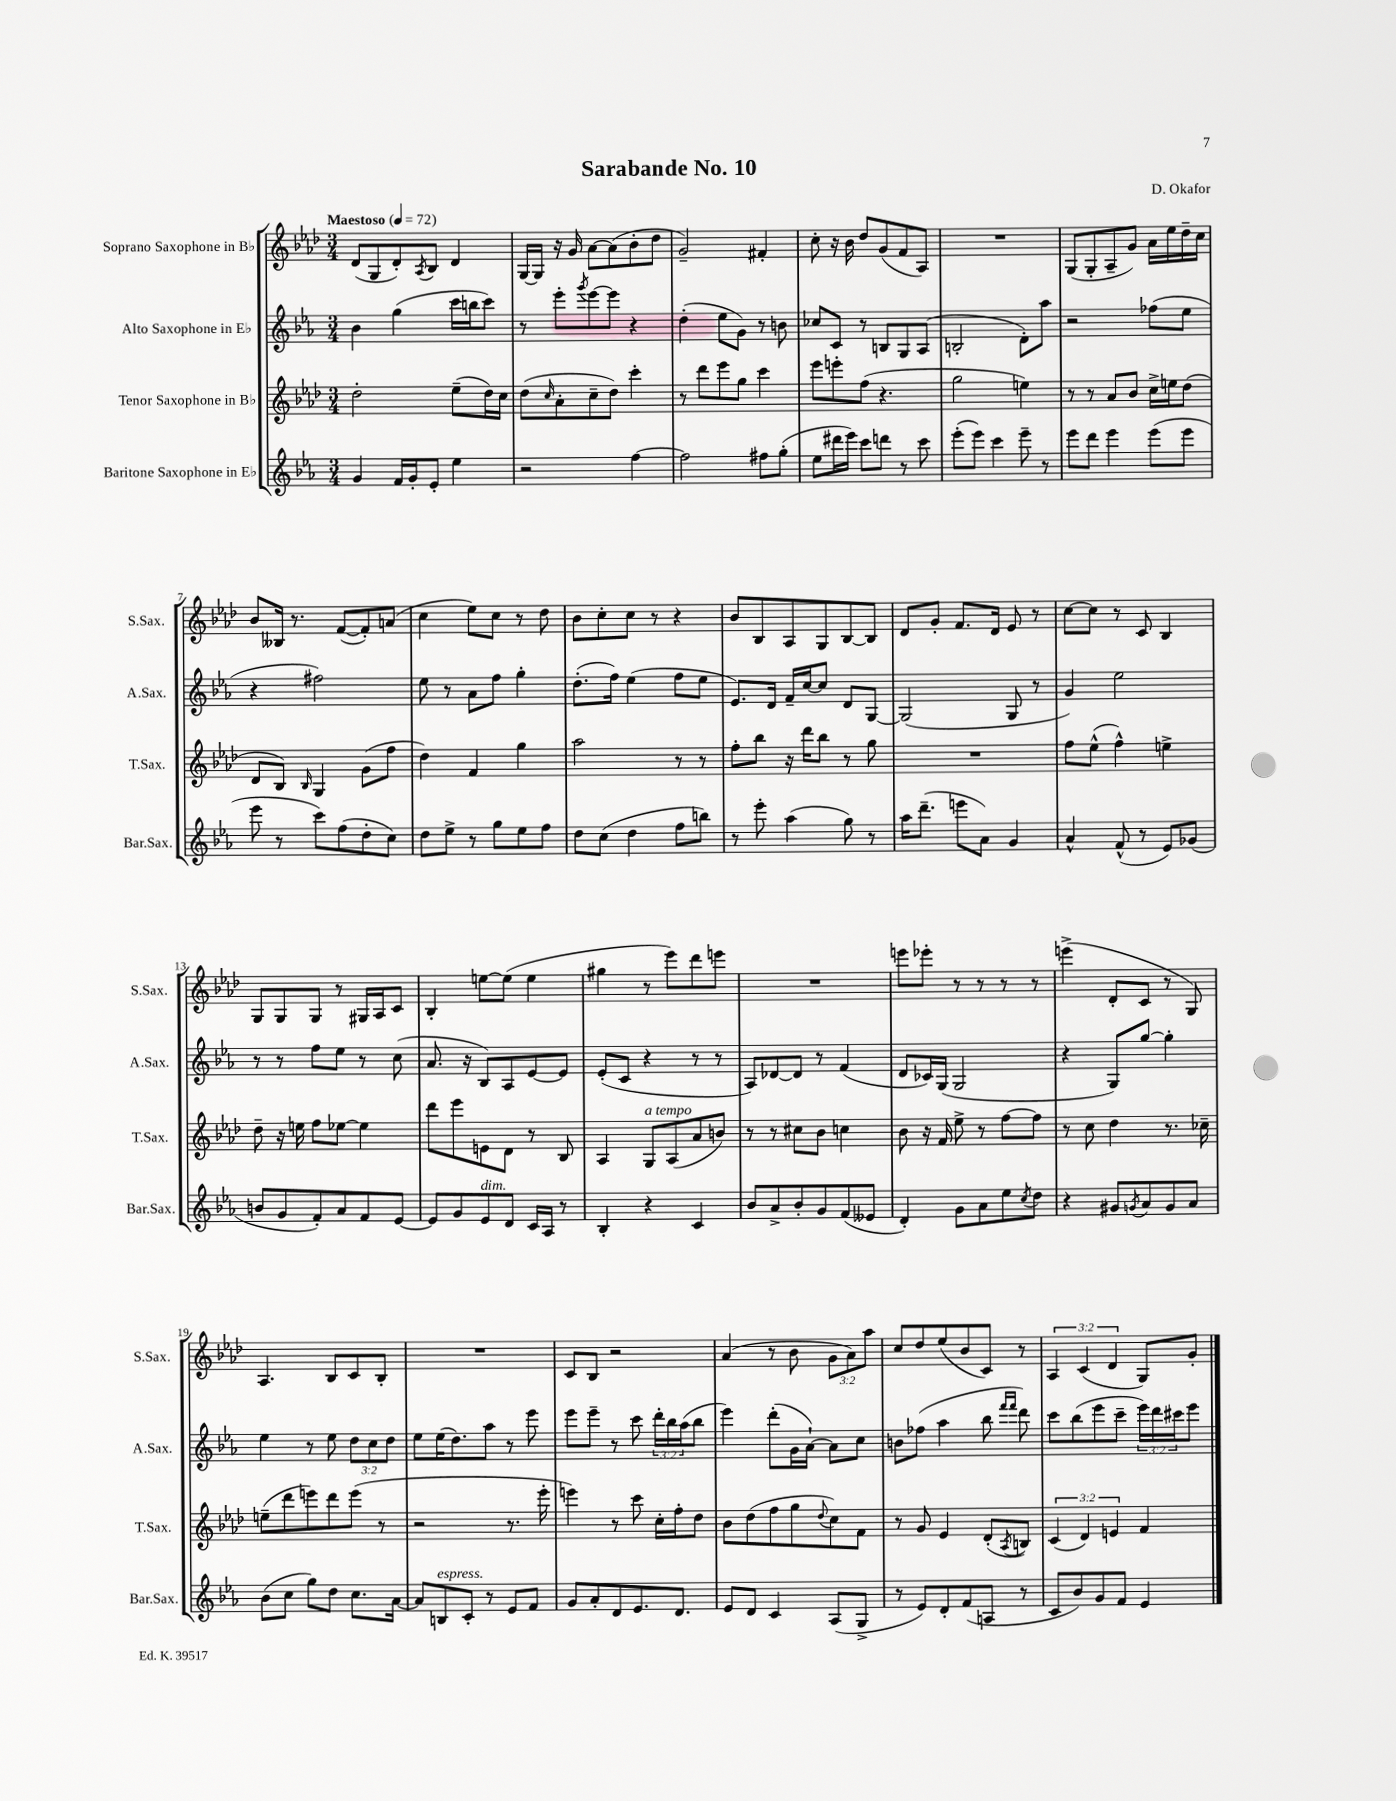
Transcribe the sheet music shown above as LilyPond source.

\header { title = "Sarabande No. 10" composer = "D. Okafor" }
<<
\new StaffGroup <<
\new Staff = "s0" \with { instrumentName = "Soprano Saxophone in Bb" shortInstrumentName = "S.Sax." } {
    \clef treble \key aes \major \numericTimeSignature \time 3/4 \override Staff.TupletNumber.text = #tuplet-number::calc-fraction-text \tempo "Maestoso" 4 = 72
    des'8( g8 des'8-.) \acciaccatura { aes8 } bes8 des'4 |
    g16~ g16 r16 g'16 aes'8~ aes'8( bes'8-. des''8 |
    g'2--) fis'4-. |
    c''8-. r16 bes'16 des''8 g'8( f'8 aes8) |
    R2. |
    g8( g8-. aes8-- g'8) aes'16 ees''16 des''16-- c''16 |
    bes'8 beses16 r8. f'8~( f'8-.) a'8( |
    c''4 ees''8) c''8 r8 des''8 |
    bes'8 c''8-. c''8 r8 r4 |
    bes'8 bes8 aes8 g8 bes8~ bes8 |
    des'8 g'8-. f'8. des'16 ees'8 r8 |
    c''8~ c''8 r8 c'8 bes4 |
    g8 g8 g8 r8 gis16 aes16 c'8 |
    bes4-. e''8~ e''8( e''4 |
    gis''4 r8 ees'''8) des'''8 e'''8 |
    R2. |
    e'''8 ees'''8-. r8 r8 r8 r8 |
    e'''4->( des'8-. c'8 r8 g8) |
    aes4. bes8 c'8 bes8-. |
    R2. |
    c'8 bes8 r2 |
    aes'4( r8 bes'8 \tuplet 3/2 { g'8 aes'8) aes''8 } |
    c''8 des''8 ees''8( bes'8 c'8) r8 |
    \tuplet 3/2 { aes4 c'4( des'4 } g8) g'8-. \bar "|." |
}
\new Staff = "s1" \with { instrumentName = "Alto Saxophone in Eb" shortInstrumentName = "A.Sax." } {
    \clef treble \key ees \major \numericTimeSignature \time 3/4 \override Staff.TupletNumber.text = #tuplet-number::calc-fraction-text
    bes'4 g''4( c'''16 b''16 c'''8) |
    r8 ees'''8-. \acciaccatura { g'''8 } ees'''8~ ees'''8 r4 |
    d''4-.( ees''8 g'8) r8 b'8 |
    ces''8 c'8 r8 b8 g8 aes8( |
    b2-. d'8-.) aes''8 |
    r2 fes''8( ees''8 |
    r4 fis''2) |
    ees''8 r8 aes'8 f''8 g''4-. |
    d''8.-.( f''16) ees''4( f''8 ees''8 |
    ees'8.) d'16 f'16-- c''16~ c''8 d'8 g8~ |
    g2( g8 r8 |
    g'4) ees''2 |
    r8 r8 f''8 ees''8 r8 c''8( |
    aes'8. r16 bes8) aes8 ees'8~ ees'8 |
    ees'8-.( c'8 r4 r8 r8 |
    aes8) des'8~ des'8 r8 f'4( |
    d'8 ces'16) g16( g2 |
    r4 g8) g''8~ g''4-. |
    ees''4 r8 ees''8 \tuplet 3/2 { d''8 c''8 d''8 } |
    ees''8 ees''16( d''8.) aes''8 r8 ees'''8 |
    ees'''8 ees'''8-- r8 c'''8 \tuplet 3/2 { d'''16-. bes''16 aes''16( } bes''8 |
    ees'''4) d'''8-.( g'16 aes'16~-!) aes'8 c''8 |
    b'8 fes''8( aes''4 bes''8 \grace { f'''16 f'''16 } d'''8) |
    c'''8 bes''8( ees'''8 c'''8-- \tuplet 3/2 { ees'''16) d'''16 cis'''16 } ees'''8 \bar "|." |
}
\new Staff = "s2" \with { instrumentName = "Tenor Saxophone in Bb" shortInstrumentName = "T.Sax." } {
    \clef treble \key aes \major \numericTimeSignature \time 3/4 \override Staff.TupletNumber.text = #tuplet-number::calc-fraction-text
    des''2-. ees''8--( des''16) c''16 |
    des''8( \grace { c''16 } aes'8-. c''8-- des''8) c'''4-. |
    r8 des'''8 ees'''8 g''8 c'''4 |
    ees'''8 e'''8-. f''8( r4. |
    g''2 e''4) |
    r8 r8 aes'8 bes'8 c''16-> e''16 des''8( |
    des'8 bes8) \grace { bes16 } g4 g'8( f''8 |
    des''4) f'4 g''4 |
    aes''2 r8 r8 |
    f''8-. bes''8 r16 des'''16 bes''8 r8 g''8 |
    R2. |
    f''8 ees''8-^( f''4-^) e''4-> |
    des''8-- r16 e''16 f''8 ees''8~ ees''4 |
    des'''8 ees'''8 e'8 des'8 r8 bes8 |
    aes4 g8^\markup { \italic "a tempo" } aes8( aes'8 b'8) |
    r8 r8 cis''8 bes'8 c''4 |
    bes'8 r16 f'16 ees''8-> r8 f''8~ f''8 |
    r8 c''8 des''4 r8. ces''16-- |
    e''8--( des'''8 e'''8) des'''8 e'''8( r8 |
    r2 r8. ees'''16-. |
    e'''4) r8 c'''8 c''16-. f''16-. des''8 |
    bes'8 des''8( f''8 g''8 \appoggiatura { des''8 } c''8) f'8 |
    r8 g'8 ees'4 des'8-.( \acciaccatura { aes8 } b8) |
    \tuplet 3/2 { c'4( des'4) e'4 } f'4 \bar "|." |
}
\new Staff = "s3" \with { instrumentName = "Baritone Saxophone in Eb" shortInstrumentName = "Bar.Sax." } {
    \clef treble \key ees \major \numericTimeSignature \time 3/4
    g'4 f'16 g'16-. ees'8-. ees''4 |
    r2 f''4~ |
    f''2 fis''8 g''8-.( |
    ees''8 dis'''16 ees'''16) c'''8 d'''8 r8 c'''8 |
    ees'''8-.( ees'''8) c'''4 ees'''8-- r8 |
    ees'''8 d'''8 ees'''4 ees'''8( ees'''8 |
    ees'''8 r8 c'''8) f''8( d''8-. c''8) |
    d''8 ees''8-> r8 g''8 ees''8 f''8 |
    d''8 c''8( d''4 f''8 b''8) |
    r8 ees'''8-. aes''4( g''8) r8 |
    aes''16 d'''8.--( e'''8 aes'8) g'4 |
    aes'4-^ f'8-^( r8 ees'8) ges'8( |
    b'8 g'8 f'8-.) aes'8 f'8 ees'8~ |
    ees'8 g'8 ees'8^\markup { \italic "dim." } d'8 c'16 aes16 r8 |
    bes4-. r4 c'4 |
    bes'8 aes'8-> bes'8-. g'8 f'8( eeses'8 |
    d'4-.) g'8 aes'8 ees''8 \acciaccatura { c''8 } d''8 |
    r4 gis'8 \acciaccatura { g'8 } aes'8 g'8 aes'8 |
    bes'8( c''8 g''8) d''8 c''8. aes'16~ |
    aes'8 b8^\markup { \italic "espress." } c'8-. r8 ees'8 f'8 |
    g'8 aes'8-. d'8 ees'8. d'8. |
    ees'8 d'8 c'4 aes8( g8-> |
    r8 ees'8) d'8-. f'8( a8 r8 |
    c'8 bes'8) g'8 f'8 ees'4 \bar "|." |
}
>>
>>
